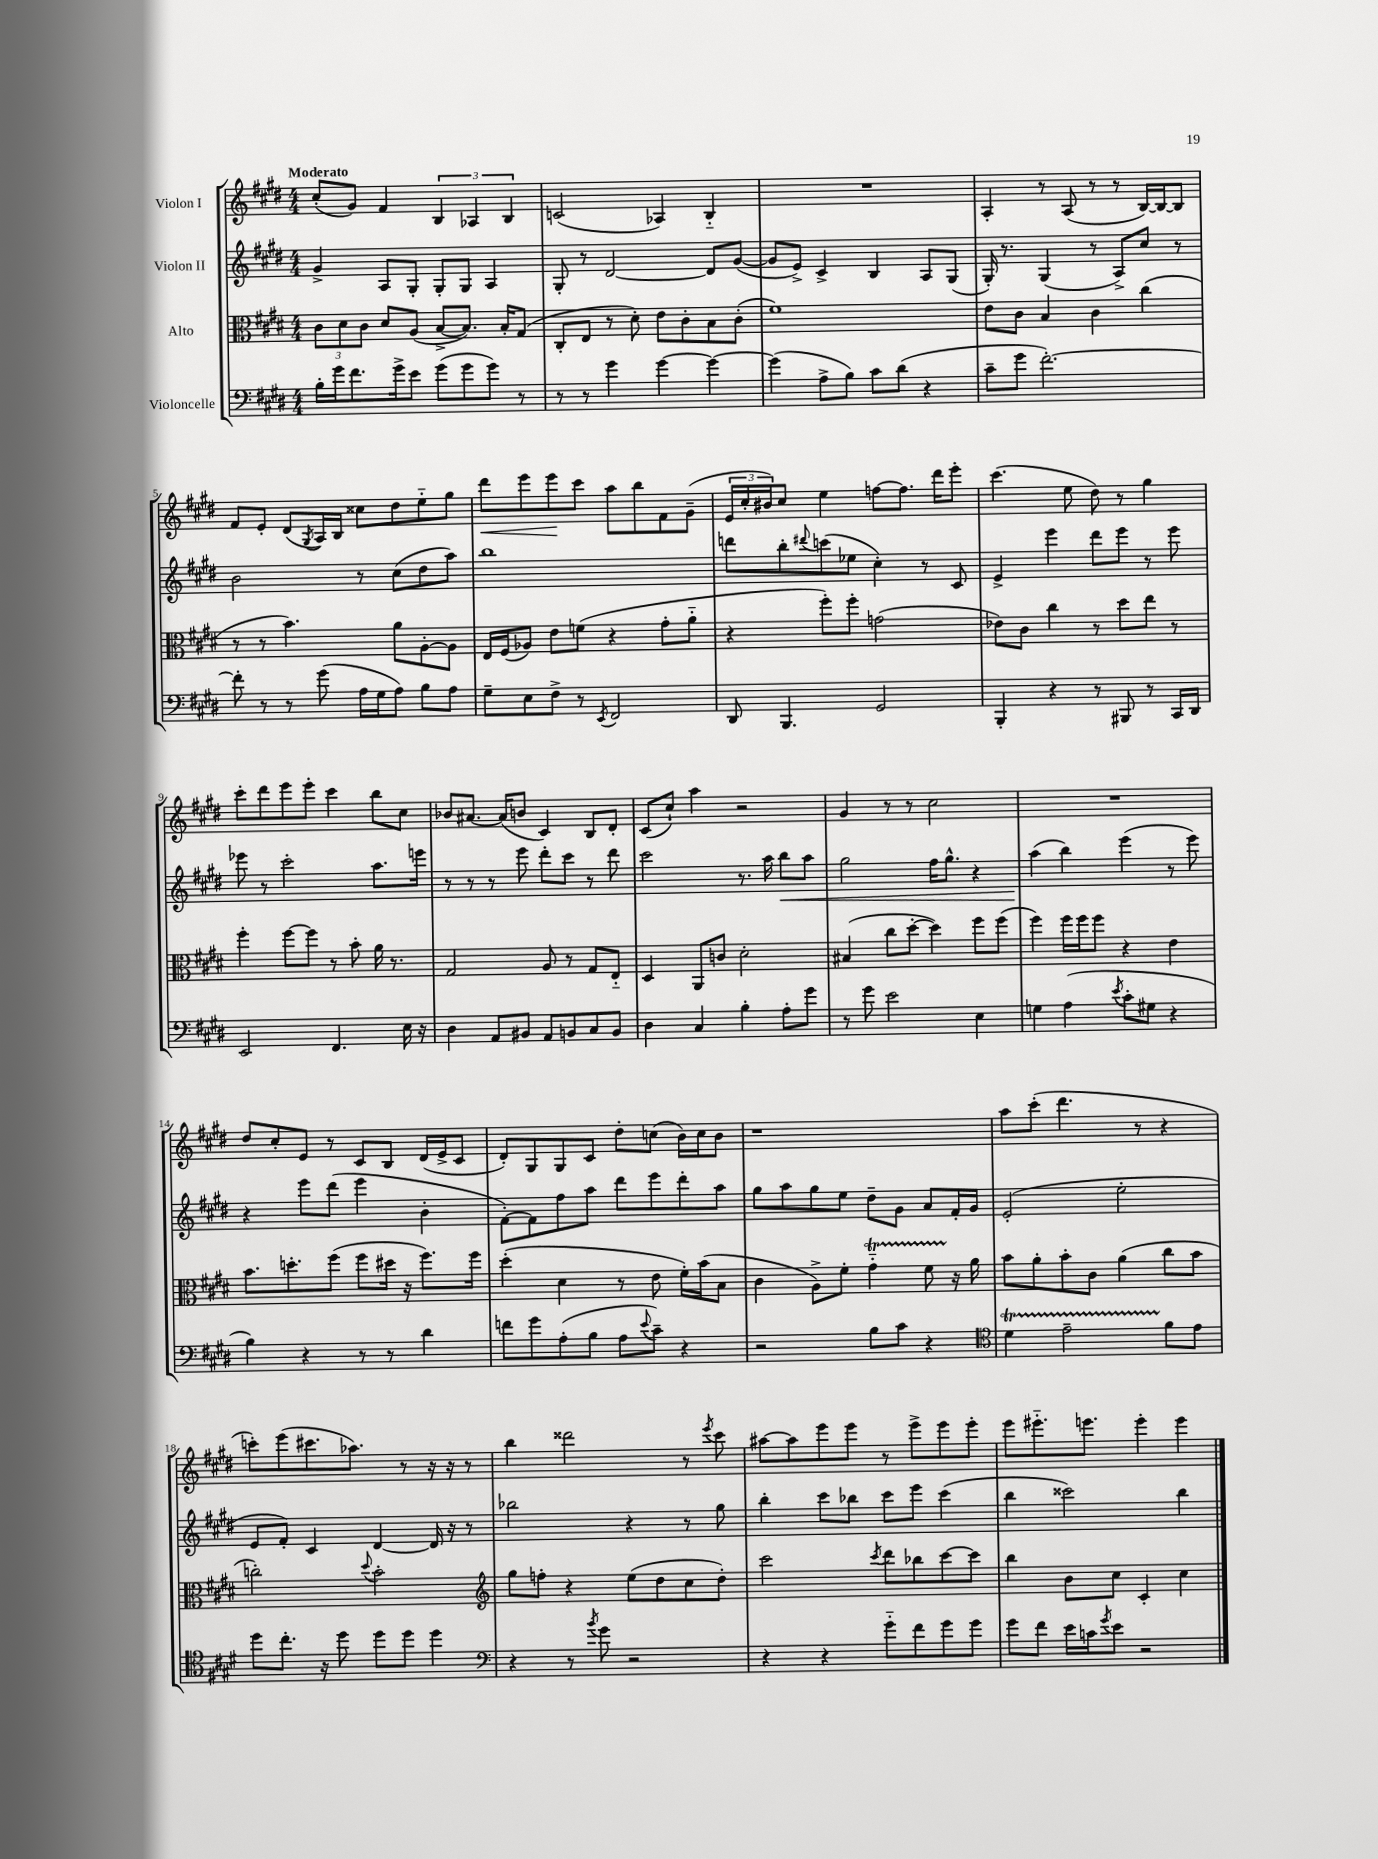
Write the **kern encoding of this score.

**kern	**kern	**kern	**kern
*staff4	*staff3	*staff2	*staff1
*clefF4	*clefC3	*clefG2	*clefG2
*k[f#c#g#d#]	*k[f#c#g#d#]	*k[f#c#g#d#]	*k[f#c#g#d#]
*M4/4	*M4/4	*M4/4	*M4/4
16B'	12c#	4g#^	(8cc#'
16g#	.	.	.
.	12d#	.	.
8.f#	.	.	8g#)
.	12c#	.	.
.	8d#	8A	4f#
16g#^	.	.	.
8e	(8A	8G#'	.
(8g#	[8B^	8G#'	6B
8g#	8.B])	8G#	.
.	.	.	6A-
8g#)	.	4A	.
.	16B'	.	.
.	.	.	6B
8r	(8G#	.	.
=	=	=	=
8r	8C#'	8G#'	(2c
8r	8E	8r	.
4g#	8r	[2d#	.
.	8d#')	.	.
[4g#	8e	.	4A-)
.	8c#'	.	.
4g#_	8B	8d#]	4B'~
.	(8c#'	([8g#	.
=	=	=	=
(4g#]	1f#)	8g#]	1r
.	.	8e^)	.
8A^	.	4c#^	.
8B)	.	.	.
8c#	.	4B	.
(8d#	.	.	.
4r	.	8A	.
.	.	(8G#	.
=	=	=	=
8c#~	8e	16G#')	4A'
.	.	8.r	.
8g#	8c#	.	.
[2.f#')	4B	(4G#	8r
.	.	.	(8A
.	4c#	8r	8r
.	.	8A^)	8r
.	(4cc#	8cc#	[16B)
.	.	.	16B_
.	.	8r	8B]
=	=	=	=
8f#']	8r	2b	8f#
8r	8r	.	8e'
8r	4.b)	.	(8d#
.	.	.	8qG#
(8g#	.	.	16A)
.	.	.	16B
16A	.	8r	8cc##
16G#	.	.	.
8A)	8a	(8cc#	8dd#
8B	[8A'	8dd#	8ee'~
8A	8A]	8aa)	8gg#
=	=	=	=
8G#~	16E	1bb	8ddd#
.	(16F#	.	.
8E	8A-)	.	8eee
8F#^	8e	.	8eee
8r	(8f	.	8ccc#
8qEE	.	.	.
2FF#	4r	.	8aa
.	.	.	8bb
.	8g#'	.	8f#
.	8a'~	.	(8g#~
=	=	=	=
8DD#	4r	8ddd	24e
.	.	.	24cc#'
.	.	.	24b#)
4.BBB	.	8bb'	8cc#
.	.	8qqddd#	.
.	8ff#')	(8ccc	4ee
.	8ff#'	8ee-	.
2GG#	(2g	4cc#')	[8ff
.	.	.	8.ff]
.	.	8r	.
.	.	.	16ddd#
.	.	8c#	8eee'
=	=	=	=
4BBB'	8e-)	4e^	(4.ccc#
.	8c#	.	.
4r	4cc#	4eee	.
.	.	.	8ee
8r	8r	8ddd#	8dd#)
8BBB#	8dd#	8eee	8r
8r	8ee	8r	4gg#
16CC#	8r	8eee	.
16DD#	.	.	.
=	=	=	=
2EE	4ff#'	8eee-	8ccc#'
.	.	8r	8ddd#
.	[8ff#	2ccc#'	8eee
.	8ff#]	.	8eee'
4.FF#	8r	.	4ccc#
.	8b'	.	.
.	16a	8.aa	8bb
.	8.r	.	.
16E	.	.	8cc#
16r	.	16eee	.
=	=	=	=
4D#	2G#	8r	8b-
.	.	8r	[8.a#
8AA	.	8r	.
.	.	.	(16a#]
8BB#	.	8eee	8b
8AA	8A	8ddd#'	4c#)
8BB	8r	8ccc#	.
8C#	8G#	8r	8B
8BB	8E'~	8ddd#	8d#'
=	=	=	=
4D#	4D#	2ccc#	(8c#
.	.	.	8cc#`)
4C#	8AA	.	4aa
.	8c	.	.
4B'	2d#'	8.r	2r
.	.	16aa	.
8A'	.	8bb	.
8g#	.	8aa	.
=	=	=	=
8r	(4B#	2gg#	4g#
8g#	.	.	.
2e	8cc#	.	8r
.	[8dd#'	.	8r
.	4dd#])	16ff#	2cc#
.	.	8.gg#^^	.
4E	8ff#	4r	.
.	(8ff#	.	.
=	=	=	=
4G	4ff#)	(4aa	1r
(4A	16ff#	4bb)	.
.	16ff#	.	.
.	8ff#	.	.
8qe	.	.	.
8c#'	4r	(4eee	.
8G#	.	.	.
4r	4e	8r	.
.	.	8eee)	.
=	=	=	=
4B)	8.b	4r	8dd#
.	.	.	8cc#'
.	8.dd'	.	.
4r	.	8eee	8e
.	(8ff#	(8ddd#	8r
8r	8ff#	4eee	8c#
8r	16dd#	.	8B
.	16r	.	.
4d#	8.ff#)	4b'	(16d#
.	.	.	16e^
.	.	.	8c#
.	16ff#	.	.
=	=	=	=
8f	(4dd#'	[8f#')	8d#')
8g#	.	8f#]	8G#
(8A'	4d#	8ff#	8G#
8B	.	8aa	8c#
8A	8r	8ddd#	8dd#'
8qqe	.	.	.
8c#~)	8e	8eee	(8cc
4r	16f#')	8ddd#'	16b)
.	(16b	.	16cc
.	8B	8aa	8b
=	=	=	=
2r	4c#	8gg#	1r
.	.	8aa	.
.	8A^)	8gg#	.
.	8f#'	8ee	.
8B	4g#'~	8dd#~	.
8c#	.	8g#	.
4r	8f#	8a	.
.	16r	16f#'	.
.	16a	16g#	.
=	=	=	=
*clefC4	*	*	*
4d#	8b	(2e'	8aa
.	8a'	.	(8ccc#'
2e~	8b'	.	4.ddd#
.	8c#	.	.
.	(4a	2ee'	.
.	.	.	8r
8f#	8cc#	.	4r
8e	8b	.	.
=	=	=	=
8dd#	2cc')	8e	8ccc')
8.cc#'	.	8f#')	(8eee
.	.	4c#	8.ccc#
16r	.	.	.
8dd#	.	.	.
.	.	.	8.aa-)
.	8qqdd#	.	.
8dd#	2b'	[4d#	.
8dd#	.	.	8r
4dd#	.	16d#]	16r
.	.	16r	16r
.	.	8r	8r
=	=	=	=
*clefF4	*clefG2	*	*
4r	8gg#	2bb-	4bb
.	8ff'	.	.
8r	4r	.	2ddd##
8qb	.	.	.
8g#	.	.	.
2r	(8ee	4r	.
.	8dd#	.	.
.	8cc#	8r	8r
.	.	.	8qeee
.	8dd#')	8gg#	8ccc#
=	=	=	=
4r	2ccc#	4bb'	[8aa#
.	.	.	8aa#]
4r	.	8ccc#	8eee
.	.	8bb-	8eee
.	8qccc#	.	.
8g#'~	8ddd#	8ccc#	8r
8f#	8bb-	8eee	8eee^
8g#	[8ccc#	(4ccc#	8eee
8g#	8ccc#]	.	8eee'
=	=	=	=
8g#	4bb	4bb	8eee
8f#	.	.	8.eee#'~
16e	8b	2ccc##)	.
16c	.	.	8.eee
8qg#	.	.	.
8e	8cc#	.	.
2r	4c#'	.	4eee'
.	4cc#	4bb	4eee
==	==	==	==
*-	*-	*-	*-
